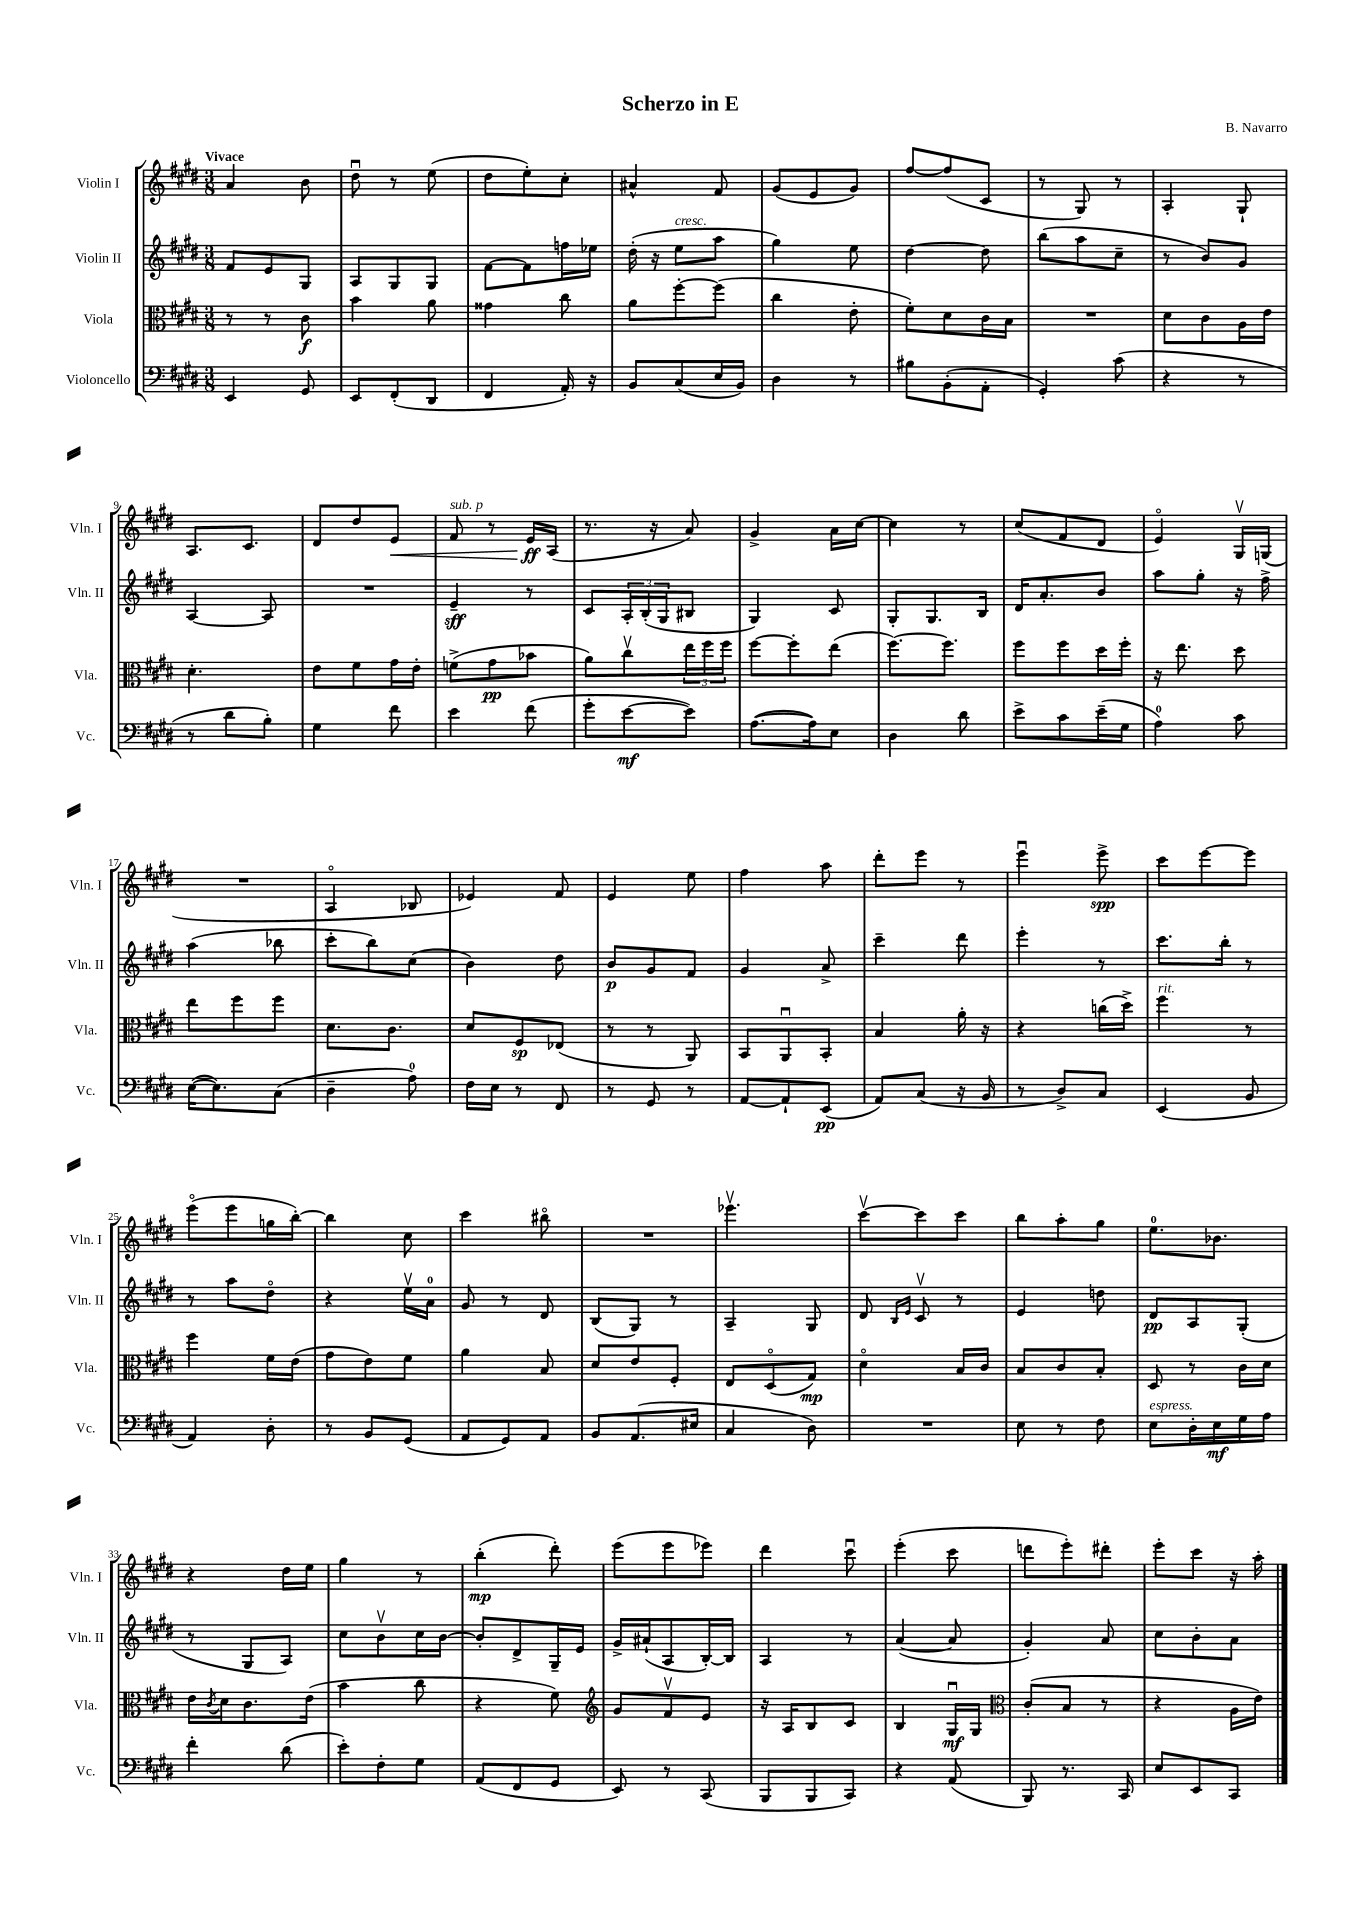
\header { title = "Scherzo in E" composer = "B. Navarro" }
<<
\new StaffGroup <<
\new Staff = "s0" \with { instrumentName = "Violin I" shortInstrumentName = "Vln. I" } {
    \clef treble \key e \major \numericTimeSignature \time 3/8 \tempo "Vivace"
    a'4 b'8 |
    dis''8\downbow r8 e''8( |
    dis''8 e''8-.) cis''8-. |
    ais'4-^ fis'8 |
    gis'8( e'8 gis'8) |
    fis''8~ fis''8( cis'8 |
    r8 gis8) r8 |
    a4-. gis8-! |
    a8. cis'8. |
    dis'8 dis''8 e'8\< |
    fis'8^\markup { \italic "sub. p" } r8 e'16\ff\! a16( |
    r8. r16 a'8) |
    gis'4-> a'16 cis''16~ |
    cis''4 r8 |
    cis''8( fis'8 dis'8 |
    e'4\flageolet) gis16\upbow g16( |
    R4. |
    a4\flageolet bes8 |
    ees'4) fis'8 |
    e'4 e''8 |
    fis''4 a''8 |
    dis'''8-. e'''8 r8 |
    e'''4\downbow e'''8->\spp |
    cis'''8 e'''8~ e'''8 |
    e'''8\flageolet( e'''8 g''16 b''16~-.) |
    b''4 cis''8 |
    cis'''4 bis''8\flageolet |
    R4. |
    ees'''4.\upbow |
    cis'''8~\upbow cis'''8 cis'''8 |
    b''8 a''8-. gis''8 |
    e''8.-0 bes'8. |
    r4 dis''16 e''16 |
    gis''4 r8 |
    b''4-.\mp( dis'''8-.) |
    e'''8( e'''8 ees'''8) |
    dis'''4 cis'''8\downbow |
    e'''4-.( cis'''8 |
    d'''8 e'''8-.) dis'''8-. |
    e'''8-. cis'''8 r16 a''16-. \bar "|." |
}
\new Staff = "s1" \with { instrumentName = "Violin II" shortInstrumentName = "Vln. II" } {
    \clef treble \key e \major \numericTimeSignature \time 3/8
    fis'8 e'8 gis8 |
    a8 gis8 gis8 |
    fis'8~ fis'8 f''16 ees''16 |
    dis''16-.( r16 e''8^\markup { \italic "cresc." } a''8 |
    gis''4) e''8 |
    dis''4~ dis''8 |
    b''8( a''8 cis''8-- |
    r8 b'8) gis'8 |
    a4~ a8 |
    R4. |
    e'4--\sff r8 |
    cis'8 \tuplet 3/2 { a16-. b16-.( gis16 } bis8 |
    gis4) cis'8 |
    gis8-. gis8. b16 |
    dis'16 a'8.-. b'8 |
    a''8 gis''8-. r16 fis''16-> |
    a''4( bes''8 |
    cis'''8-. b''8) cis''8( |
    b'4) dis''8 |
    b'8\p gis'8 fis'8 |
    gis'4 a'8-> |
    cis'''4-- dis'''8 |
    e'''4-. r8 |
    cis'''8. b''16-. r8 |
    r8 a''8 dis''8\flageolet |
    r4 e''16\upbow a'16-0 |
    gis'8 r8 dis'8 |
    b8( gis8) r8 |
    a4-- gis8 |
    dis'8 \grace { b16 e'16 } cis'8\upbow r8 |
    e'4 d''8 |
    dis'8\pp a8 gis8-.( |
    r8 gis8 a8) |
    cis''8 b'8\upbow cis''16 b'16~ |
    b'8-. dis'8-> gis16-- e'16 |
    gis'16-> ais'16-!( a8 b16~-.) b16 |
    a4 r8 |
    a'4~( a'8 |
    gis'4-.) a'8 |
    cis''8 b'8-. a'8 \bar "|." |
}
\new Staff = "s2" \with { instrumentName = "Viola" shortInstrumentName = "Vla." } {
    \clef alto \key e \major \numericTimeSignature \time 3/8
    r8 r8 cis'8\f |
    b'4 a'8 |
    gisis'4 cis''8 |
    a'8 fis''8~-. fis''8( |
    cis''4 e'8-. |
    fis'8-.) dis'8 cis'16 b16 |
    R4. |
    dis'8 cis'8 a16 e'16 |
    dis'4.-. |
    e'8 fis'8 gis'16 e'16-. |
    f'8->( gis'8\pp bes'8 |
    a'8) cis''8\upbow \tuplet 3/2 { e''16 fis''16 fis''16 } |
    fis''8~ fis''8-. e''8( |
    fis''8.~) fis''8. |
    fis''8 fis''8 dis''16 fis''16-. |
    r16 e''8. dis''8 |
    e''8 fis''8 fis''8 |
    dis'8. cis'8. |
    dis'8 fis8\sp ees8( |
    r8 r8 a,8) |
    b,8 a,8\downbow b,8-. |
    b4 a'16-. r16 |
    r4 c''16( dis''16->) |
    fis''4^\markup { \italic "rit." } r8 |
    fis''4 fis'16 e'16( |
    gis'8 e'8) fis'8 |
    a'4 b8 |
    dis'8 e'8 fis8-. |
    e8 dis8\flageolet( gis8\mp) |
    dis'4\flageolet b16 cis'16 |
    b8 cis'8 b8-. |
    dis8 r8 cis'16 dis'16 |
    e'16 \acciaccatura { cis'8 } dis'16 cis'8. e'16( |
    b'4 cis''8 |
    r4 fis'8) |
    \clef treble gis'8 fis'8\upbow e'8 |
    r16 a16 b8 cis'8 |
    b4 gis16\downbow\mf gis16 |
    \clef alto cis'8-.( b8 r8 |
    r4 a16 e'16) \bar "|." |
}
\new Staff = "s3" \with { instrumentName = "Violoncello" shortInstrumentName = "Vc." } {
    \clef bass \key e \major \numericTimeSignature \time 3/8
    e,4 gis,8 |
    e,8 fis,8-.( dis,8 |
    fis,4 a,16-.) r16 |
    b,8 cis8( e16 b,16) |
    dis4 r8 |
    bis8 b,8-.( a,8-. |
    gis,4-.) cis'8( |
    r4 r8 |
    r8 dis'8 b8-.) |
    gis4 fis'8 |
    e'4 fis'8( |
    gis'8-. e'8~\mf e'8) |
    a8.~( a16) e8 |
    dis4 dis'8 |
    e'8-> cis'8 e'16--( gis16 |
    a4-0) cis'8 |
    e16~( e8.) cis8( |
    dis4-- a8-0) |
    fis16 e16 r8 fis,8 |
    r8 gis,8 r8 |
    a,8~ a,8-! e,8\pp( |
    a,8) cis8( r16 b,16 |
    r8 dis8->) cis8 |
    e,4( b,8 |
    a,4) dis8-. |
    r8 b,8 gis,8( |
    a,8 gis,8) a,8 |
    b,8 a,8.( eis16 |
    cis4 dis8) |
    R4. |
    e8 r8 fis8 |
    e8^\markup { \italic "espress." } dis16-. e16\mf gis16 a16 |
    fis'4-. dis'8( |
    e'8-.) fis8-. gis8 |
    a,8( fis,8 gis,8 |
    e,8) r8 cis,8( |
    b,,8 b,,8 cis,8) |
    r4 a,8( |
    b,,8) r8. cis,16 |
    e8 e,8 cis,8 \bar "|." |
}
>>
>>
